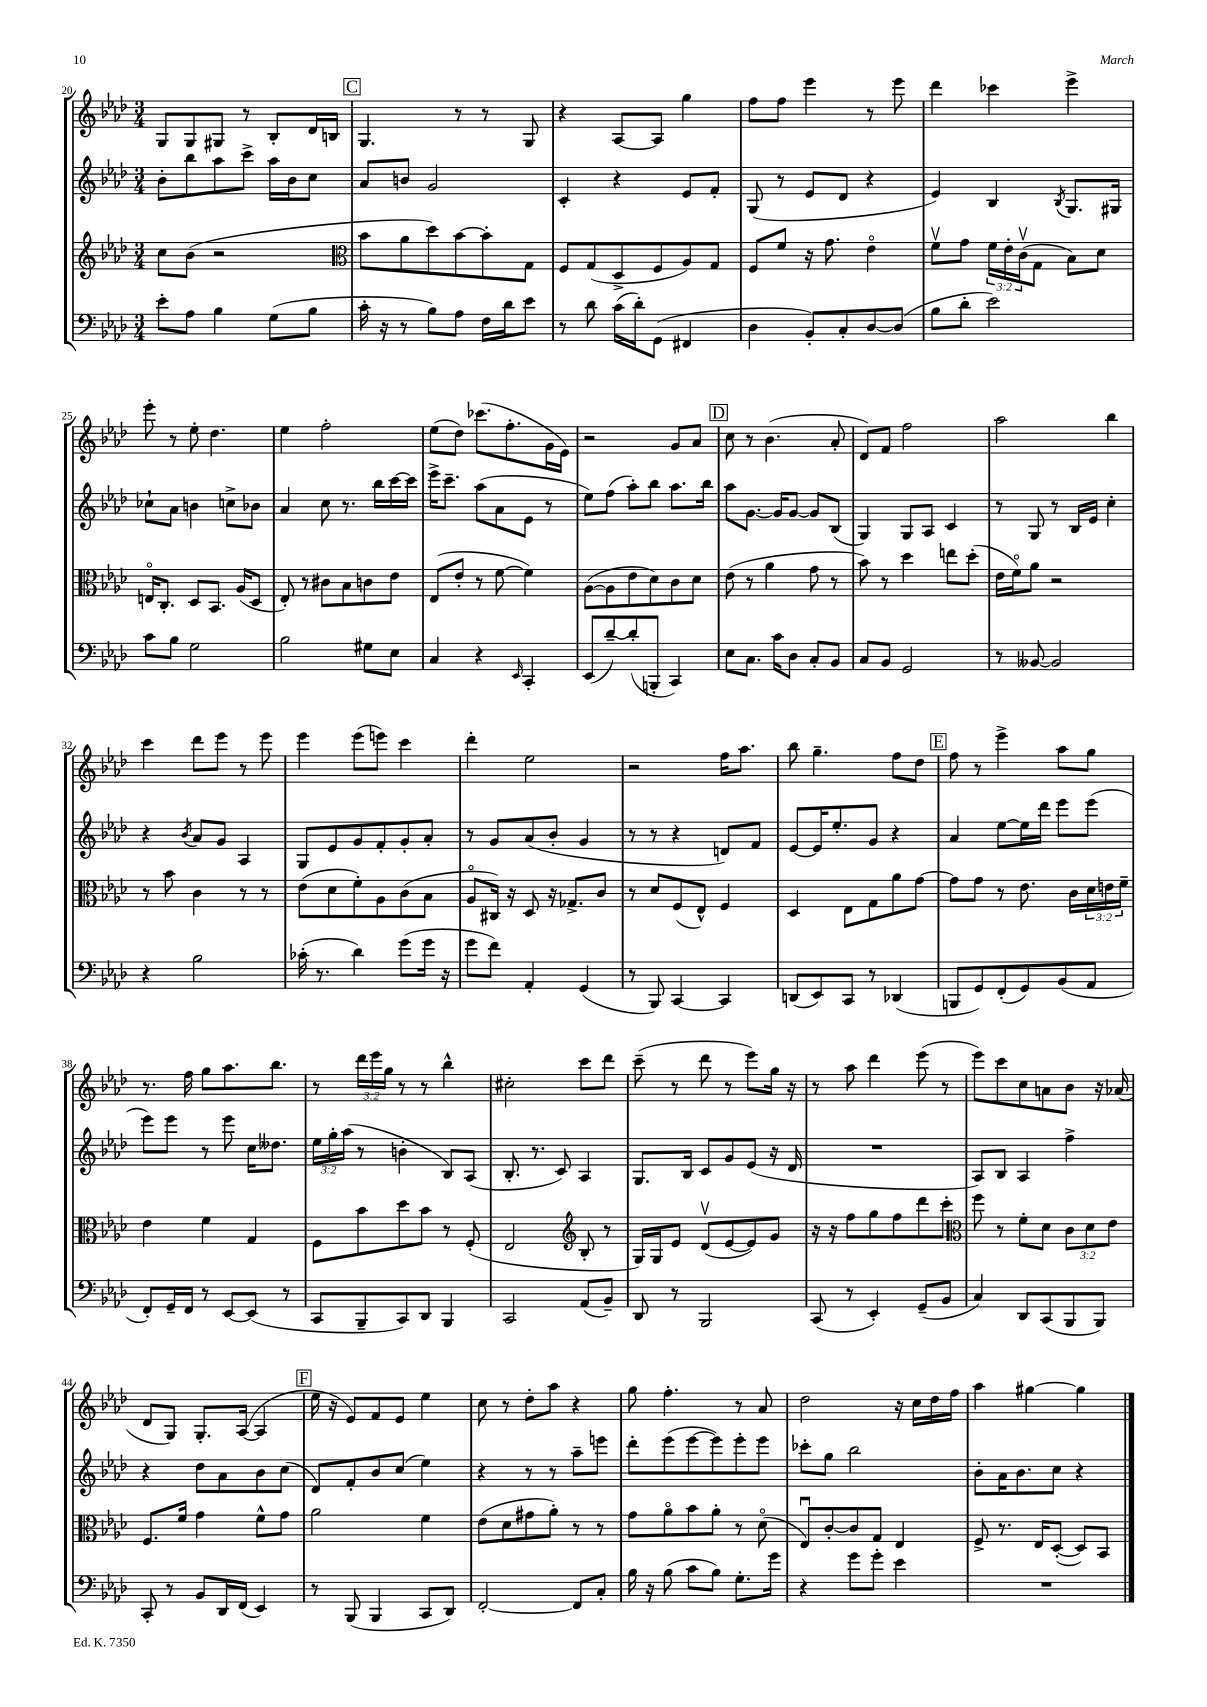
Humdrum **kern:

**kern	**kern	**kern	**kern
*staff4	*staff3	*staff2	*staff1
*clefF4	*clefG2	*clefG2	*clefG2
*k[b-e-a-d-]	*k[b-e-a-d-]	*k[b-e-a-d-]	*k[b-e-a-d-]
*M3/4	*M3/4	*M3/4	*M3/4
8e-'	8cc	8b-'	8G
8A-	(8b-	8bb-	8G
4B-	2r	8aa-	8G#
.	.	8ccc^	8r
(8G	.	16aa-	8B-'
.	.	16b-	.
8B-	.	8cc	16d-
.	.	.	16B
=	=	=	=
*	*clefC3	*	*
16c'	8b-	8a-	4.G
16r	.	.	.
8r	8a-	8b	.
8B-)	8dd-)	2g	.
8A-	[8b-	.	8r
16F	8b-']	.	8r
16d-	.	.	.
8e-	8G	.	8G
=	=	=	=
8r	8F	4c'	4r
8d-	(8G	.	.
(16c	8D-^	4r	[8A-
16d-')	.	.	.
(8GG	8F	.	8A-]
4FF#	8A-)	8e-	4gg
.	8G	8f'	.
=	=	=	=
4D-	8F	(8G	8ff
.	8f	8r	8ff
8BB-')	16r	8e-	4eee-
.	8.g	.	.
8C'	.	8d-	.
[8D-	4e-o	4r	8r
(8D-]	.	.	8eee-
=	=	=	=
8B-	8fv	4e-)	4ddd-
8d-'	8g	.	.
2e-)	24f	4B-	4ccc-
.	24e-'	.	.
.	(24cv	.	.
.	8G	.	.
.	.	8qB-	.
.	8B-)	8.G	4eee-^
.	8d-	.	.
.	.	16G#	.
=	=	=	=
8c	16Eo	8cc-`	8eee-'
.	8.C'	.	.
8B-	.	8a-	8r
2G	8D-	4b	8ee-'
.	8.BB-	.	4.dd-
.	.	8cc^	.
.	(16A-	.	.
.	8D-	8b-	.
=	=	=	=
2B-	8E-')	4a-	4ee-
.	8r	.	.
.	8c#	8cc	2ff'
.	8B-	8.r	.
8G#	8c	.	.
.	.	16bb-	.
8E-	8e-	[16ccc	.
.	.	16ccc]	.
=	=	=	=
4C	(8E-	16eee-^	(8ee-
.	.	8.ccc~	.
.	8e-'	.	8dd-)
4r	8r	(8aa-	(8.ccc-
.	[8f	8a-	.
.	.	.	8.ff'
16qqEE-	.	.	.
4CC'	4f])	8e-	.
.	.	8r	16g
.	.	.	16e-)
=	=	=	=
(8EE-	([8A-	8ee-)	2r
[8d-~)	8A-]	(8ff	.
(8d-']	8e-	8aa-')	.
8BBB'	8d-)	8bb-	.
4CC)	8c	8.aa-	8g
.	8d-	.	8a-
.	.	16bb-	.
=	=	=	=
8E-	(8e-	8aa-	8cc
8.C	8r	[8.g	8r
.	4a-	.	(4.b-
16c	.	16g]	.
8D-	.	[8g	.
8C'	8g	8g]	.
8BB-	8r	(8B-	8a-'
=	=	=	=
8C	8b-)	4G)	8d-)
8BB-	8r	.	8f
2GG	4dd-	8G	2ff
.	.	8A-	.
.	8ee	4c	.
.	(8dd-'	.	.
=	=	=	=
8r	16e-	8r	2aa-
.	16fo)	.	.
[8BB--	8a-	8G	.
2BB--]	2r	8r	.
.	.	16B-	.
.	.	16e-	.
.	.	4cc'	4bb-
=	=	=	=
4r	8r	4r	4ccc
.	8b-	.	.
.	.	8qb-	.
2B-	4c	8a-	8ddd-
.	.	8g	8eee-
.	8r	4A-	8r
.	8r	.	8eee-
=	=	=	=
(16c-'	(8e-	8G	4eee-
8.r	.	.	.
.	8d-	8e-	.
4d-)	8f')	8g	(8eee-
.	8A-	8f'	8eee)
(8g	(8c	8g'	4ccc
16g	8B-	8a-'	.
16r	.	.	.
=	=	=	=
8g	8A-o	8r	4ddd-'
8f)	16C#)	8g	.
.	16r	.	.
4AA-'	8D-	(8a-	2ee-
.	16r	8b-'	.
.	8.G-^	.	.
(4GG	.	4g	.
.	8c	.	.
=	=	=	=
8r	8r	8r	2r
8BBB-)	8d-	8r	.
[4CC	(8F	4r	.
.	8E-^^)	.	.
4CC]	4F	8d)	16ff
.	.	.	8.aa-
.	.	8f	.
=	=	=	=
(8DD	4D-	[8e-	8bb-
8EE-)	.	16e-]	4.gg~
.	.	8.ee-'	.
8CC	8E-	.	.
8r	8G	8g	.
(4DD-	8a-	4r	8ff
.	[8g	.	8dd-
=	=	=	=
8BBB	8g]	4a-	8ff
8GG)	8g	.	8r
(8FF'	8r	[8ee-	4eee-^
8GG)	8.e-	16ee-]	.
.	.	16ddd-	.
(8BB-	.	8eee-	8aa-
.	16c	.	.
8AA-	24d-	(8eee-	8gg
.	24e	.	.
.	24f~	.	.
=	=	=	=
8FF')	4e-	8eee-)	8.r
16GG~	.	8eee-	.
16FF	.	.	16ff
8r	4f	8r	8gg
[8EE-	.	8eee-	8.aa-
(8EE-]	4G	16cc	.
.	.	8.dd--	8.bb-
8r	.	.	.
=	=	=	=
8CC	8F	24ee-	8r
.	.	24gg'	.
.	.	(24aa-	.
8BBB-~	8b-	8r	24ddd-
.	.	.	24eee-
.	.	.	24gg
8CC)	8dd-	4b'	8r
8DD-	8b-	.	8r
4BBB-	8r	8B-)	4bb-^^
.	(8F'	(8A-	.
=	=	=	=
2CC	2E-	8.B-'	2cc#'
.	.	8.r	.
.	.	8c)	.
*	*clefG2	*	*
(8AA-	8B-'	4A-	8ccc
8BB-~)	8r	.	8ddd-
=	=	=	=
8DD-	16G)	8.G	(8ccc~
.	16G	.	.
8r	8e-	.	8r
.	.	16B-	.
2BBB-	(8d-v	8c	8ddd-
.	[8e-	8g	8r
.	8e-])	(8e-	8eee-)
.	8g	16r	16gg
.	.	16d-	16r
=	=	=	=
(8CC	16r	2.r	8r
.	16r	.	.
8r	8ff	.	8aa-
4EE-')	8gg	.	4ddd-
.	8ff	.	.
(8GG~	8ddd-	.	(8eee-
8BB-	8ccc'	.	8r
=	=	=	=
*	*clefC3	*	*
4C)	8ff	8A-)	8eee-)
.	8r	8B-	8ccc
8DD-	8f'	4A-	8cc
(8CC	8d-	.	8a
8BBB-	12c	4ff^	8b-
.	12d-	.	.
8BBB-)	.	.	16r
.	12e-	.	.
.	.	.	(16a-
=	=	=	=
8CC'	8.F	4r	8d-
8r	.	.	8G)
.	16f	.	.
8BB-	4g	8dd-	8.G'
16DD-	.	8a-	.
(16FF	.	.	([16A-
4EE-)	8f^^	8b-	4A-]
.	8g	(8cc	.
=	=	=	=
8r	2a-	8d-)	16ee-
.	.	.	16r
(8BBB-	.	8f'	8e-)
4BBB-	.	8b-	8f
.	.	(8cc	8e-
8CC	4f	4ee-)	4ee-
8DD-)	.	.	.
=	=	=	=
[2FF'	(8e-	4r	8cc
.	8d-	.	8r
.	8g#	8r	8dd-'
.	8a-')	8r	8aa-
8FF]	8r	8aa-~	4r
8C'	8r	8eee	.
=	=	=	=
16B-	8g	8ddd-'	8gg
16r	.	.	.
(8B-	8a-o	(8eee-	4.ff'
8c	8b-	[8eee-	.
8B-)	8a-'	8eee-])	.
8.G'	8r	8eee-'	8r
.	(8d-o	8eee-	8a-
16g	.	.	.
=	=	=	=
4r	8E-u)	8ccc-'	2dd-
.	[8c'	8gg	.
8g	8c]	2bb-	.
8g'	8G	.	.
4e-	4E-	.	16r
.	.	.	16cc
.	.	.	16dd-
.	.	.	16ff
=	=	=	=
2.r	8F^	8b-'	4aa-
.	8.r	16a-	.
.	.	8.b-	.
.	.	.	[4gg#
.	16E-	.	.
.	([8D-'	8cc	.
.	8D-])	4r	4gg#]
.	8BB-	.	.
==	==	==	==
*-	*-	*-	*-
